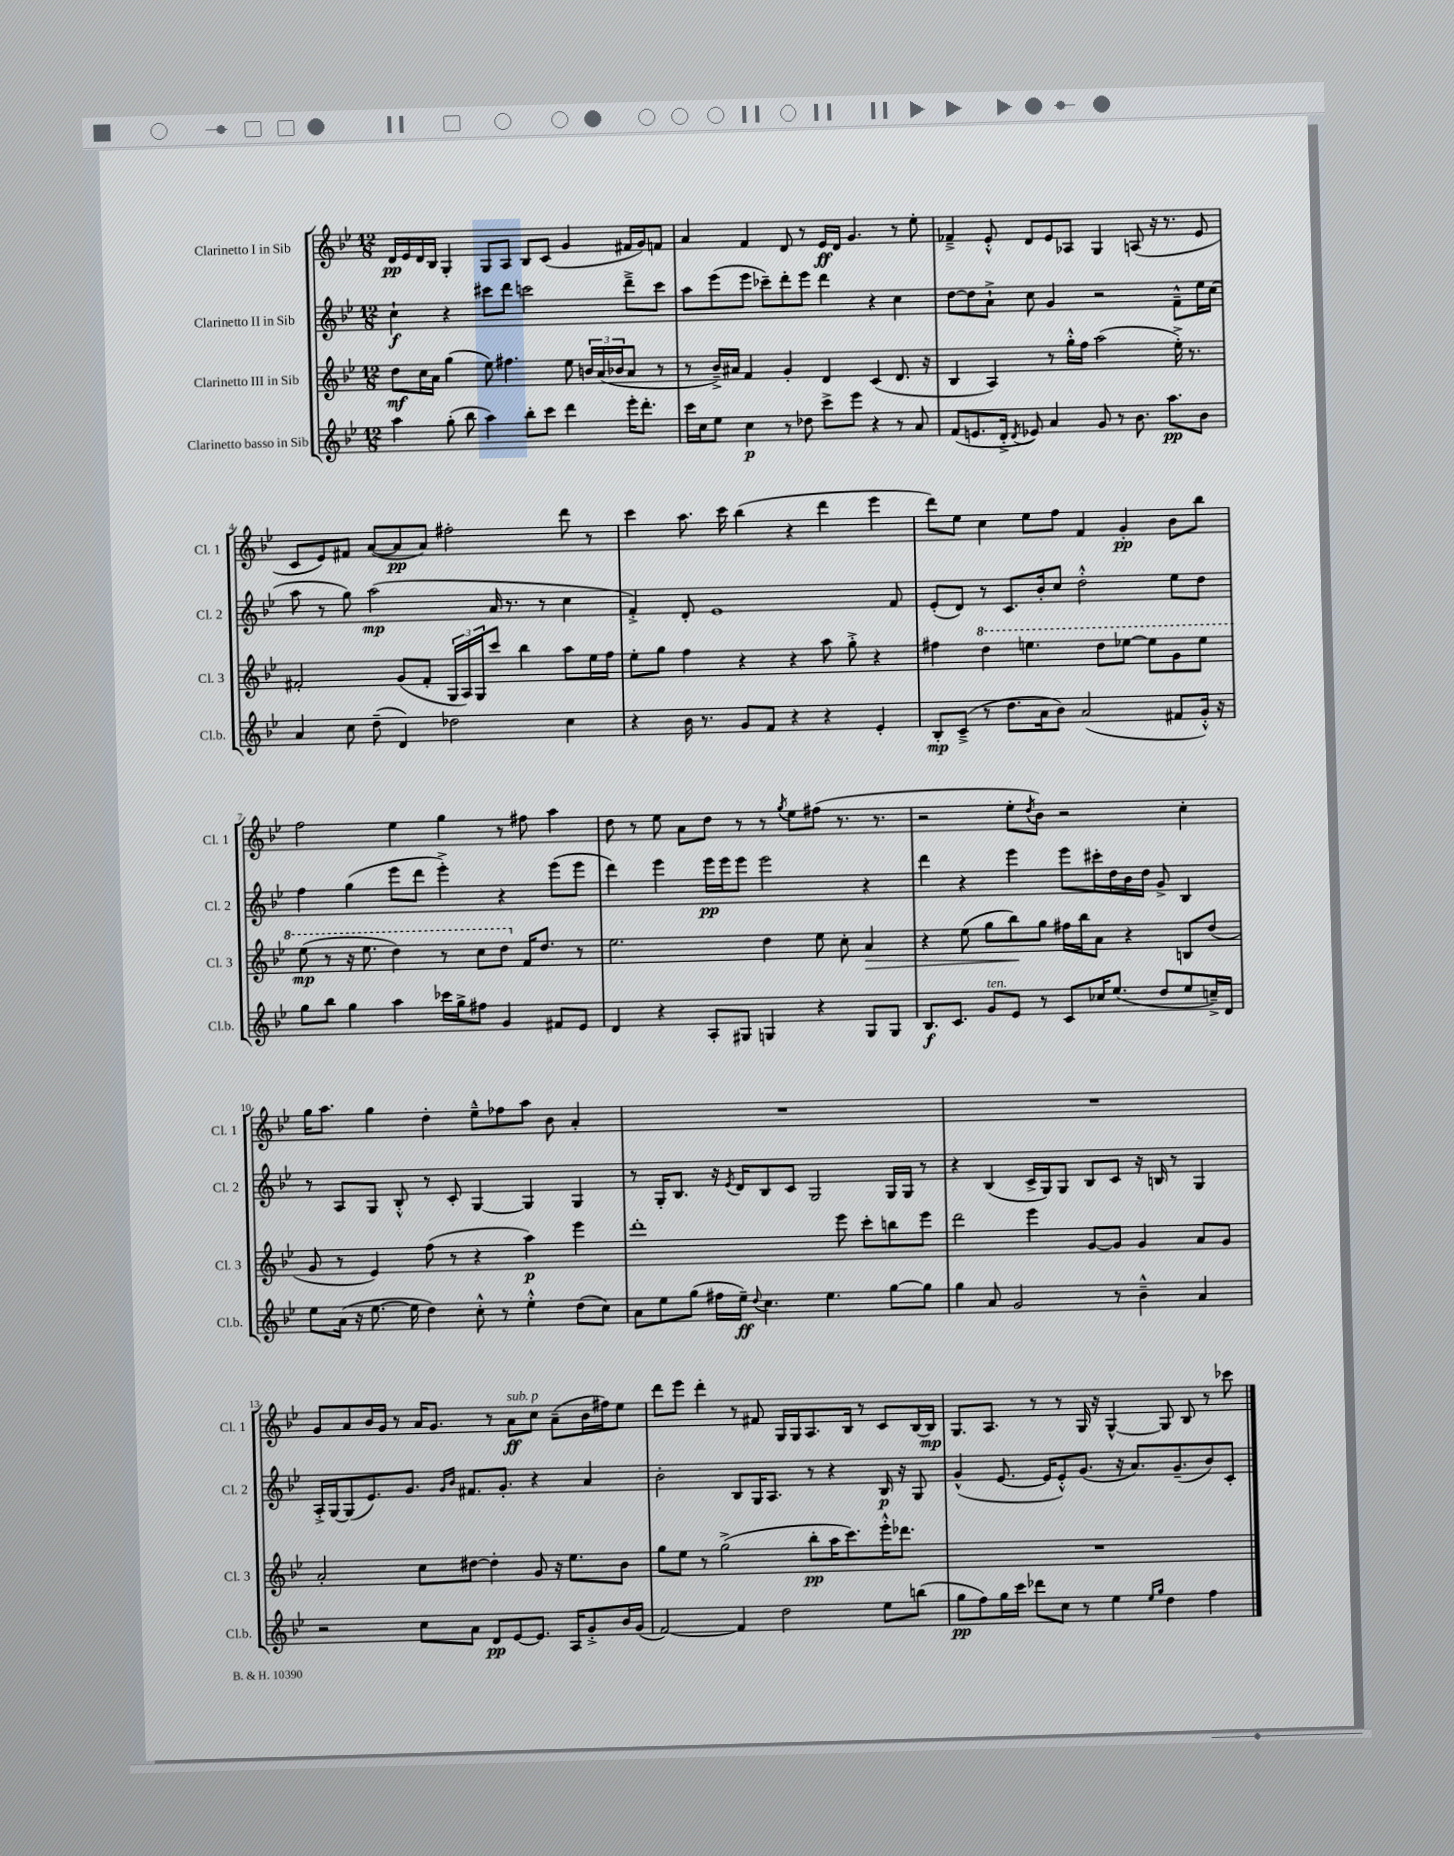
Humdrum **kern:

**kern	**dynam	**kern	**dynam	**kern	**dynam	**kern	**dynam
*part4	*part4	*part3	*part3	*part2	*part2	*part1	*part1
*staff4	*staff4	*staff3	*staff3	*staff2	*staff2	*staff1	*staff1
*I"Clarinetto basso in Sib	*	*I"Clarinetto III in Sib	*	*I"Clarinetto II in Sib	*	*I"Clarinetto I in Sib	*
*I'Cl.b.	*	*I'Cl. 3	*	*I'Cl. 2	*	*I'Cl. 1	*
*clefG2	*	*clefG2	*	*clefG2	*	*clefG2	*
*k[b-e-]	*	*k[b-e-]	*	*k[b-e-]	*	*k[b-e-]	*
*M12/8	*	*M12/8	*	*M12/8	*	*M12/8	*
=1	=1	=1	=1	=1	=1	=1	=1
4aa\	.	8dd\L	mf	4cc`\	f	16d/LL	pp
.	.	.	.	.	.	16e-/	.
.	.	16cc\L	.	.	.	16d/	.
.	.	16a\JJ	.	.	.	16B-/JJ	.
(8gg'\	.	(4gg\	.	4r	.	4G'/	.
8bb-\	.	.	.	.	.	.	.
4aa\)	.	8ee-\)	.	8ccc#X\L	.	8G/L	.
.	.	4.ff#X\	.	8ddd\J	.	8A/J	.
8bb-'\L	.	.	.	2cccn\	.	8B-/L	.
8ccc\J	.	.	.	.	.	(8c/J	.
4ddd\	.	8ee-\	.	.	.	4g/	.
.	.	24bn/LL	.	.	.	.	.
.	.	(24a/	.	.	.	.	.
.	.	24b-X/J	.	.	.	.	.
16eee-'\KL	.	8a/J	.	8ddd~^\L	.	16f#X/LL	.
8.ddd'\J	.	.	.	.	.	16g/J)	.
.	.	8r	.	8ccc\J	.	8fn/J	.
=2	=2	=2	=2	=2	=2	=2	=2
16ccc\LL	.	8r	.	8aa\L	.	4a/	.
16cc\J	.	.	.	.	.	.	.
8ee-\J	.	16b-~^/LL)	.	(8eee-\	.	.	.
.	.	16a#X/JJ	.	.	.	.	.
4cc\	p	4f/	.	8eee-\J	.	4f/	.
.	.	.	.	8ccc-X~\L)	.	.	.
8r	.	4g'/	.	8ddd'\	.	8d/	.
8dd-X\	.	.	.	8eee-\J	.	8r	.
8ccc^\L	.	4d/	.	4ddd\	.	16e-/LL	ff
.	.	.	.	.	.	16d/JJ	.
8eee-\J	.	.	.	.	.	4.g/	.
4r	.	(4c/	.	4r	.	.	.
8r	.	8.d/	.	4cc\	.	8r	.
8a/	.	.	.	.	.	8ee-'\	.
.	.	16r	.	.	.	.	.
=3	=3	=3	=3	=3	=3	=3	=3
(8f/L	.	4B-/	.	[8dd\L	.	4f-X~^/	.
8.en/	.	.	.	8dd\]	.	.	.
.	.	4A/)	.	8a`^\J	.	8e-'^^/	.
16d'^/Jk	.	.	.	.	.	.	.
8qd/	.	.	.	.	.	.	.
8e-X/)	.	.	.	8cc\	.	8d/L	.
4a/	.	8r	.	4g/	.	8e-/	.
.	.	16gg'^^\LL	.	.	.	8A-X/J	.
.	.	16ff\JJ	.	.	.	.	.
8g/	.	(2aa\	.	2r	.	4G/	.
8r	.	.	.	.	.	.	.
8.b-\	.	.	.	.	.	(8An/	.
.	.	.	.	.	.	16r	.
8.aa\L	pp	.	.	.	.	8.r	.
.	.	16ee-'^\)	.	8f~^^\L	.	.	.
.	.	8.r	.	.	.	.	.
8b-\J	.	.	.	16ee-\L	.	8e-/	.
.	.	.	.	(16cc\JJ	.	.	.
!!LO:LB:g=z
=4	=4	=4	=4	=4	=4	=4	=4
4a/	.	2f#X'/	.	8aa\	.	8c/L	.
.	.	.	.	8r	.	8e-/)	.
8cc\	.	.	.	8gg\)	.	8f#X/J	.
(8dd~\	.	.	.	(2aa\	mp	([8a/L	.
4d/)	.	(8g/L	.	.	.	8a/]	pp
.	.	8f#'/J	.	.	.	8a/J)	.
2dd-X\	.	24G/LL	.	.	.	2ff#X'\	.
.	.	24A/)	.	.	.	.	.
.	.	24G/J	.	.	.	.	.
.	.	8ccc/J	.	16a/	.	.	.
.	.	.	.	8.r	.	.	.
.	.	4bb-\	.	.	.	.	.
.	.	.	.	8r	.	.	.
4cc\	.	8aa\L	.	4cc\	.	8ddd\	.
.	.	16ee-\L	.	.	.	8r	.
.	.	16ff\JJ	.	.	.	.	.
=5	=5	=5	=5	=5	=5	=5	=5
4r	.	8ee-'\L	.	4f'^/)	.	4ccc\	.
.	.	8gg\J	.	.	.	.	.
16b-\	.	4ff\	.	8d'/	.	8.aa\	.
8.r	.	.	.	.	.	.	.
.	.	.	.	1e-	.	.	.
.	.	.	.	.	.	16ccc\	.
8g/L	.	4r	.	.	.	(4bb-\	.
8f/J	.	.	.	.	.	.	.
4r	.	4r	.	.	.	4r	.
4r	.	8aa\	.	.	.	4ddd\	.
.	.	8gg'^\	.	.	.	.	.
4e-'/	.	4r	.	.	.	4eee-\	.
.	.	.	.	8f/	.	.	.
=6	=6	=6	=6	=6	=6	=6	=6
8B-'/L	mp	4ff#X\	.	(8e-'/L	.	8ddd\L)	.
(8c~^/J	.	.	.	8d/J)	.	8ee-\J	.
*	*	*8va	*	*	*	*	*
8r	.	4ddd\	.	8r	.	4cc\	.
8.dd\L	.	.	.	8.c/L	.	.	.
.	.	4.eeen\	.	.	.	8ee-\L	.
16a\k	.	.	.	16b-'/k	.	.	.
8b-\J)	.	.	.	8cc/J	.	8ff\J	.
(2a/	.	.	.	2dd'^^\	.	4f/	.
.	.	8ddd\L	.	.	.	.	.
.	.	[8eee-X\J	.	.	.	4g'/	pp
.	.	8eee-\L]	.	.	.	.	.
8f#X/L	.	8gg\	.	8ee-\L	.	8b-\L	.
16g'^^/Jk)	.	8eee-\J	.	8dd\J	.	8bb-\J	.
16r	.	.	.	.	.	.	.
!!LO:LB:g=z
=7	=7	=7	=7	=7	=7	=7	=7
8gg\L	.	(8eee-\	mp	4ff\	.	2ff\	.
8bb-\J	.	8r	.	.	.	.	.
4gg\	.	16r	.	(4gg\	.	.	.
.	.	8.eee-\	.	.	.	.	.
4aa\	.	4ddd\)	.	8eee-\L	.	4ee-\	.
.	.	.	.	8ddd\J	.	.	.
16ccc-X\LL	.	8r	.	4eee-'^\)	.	4gg\	.
16gg^\J	.	.	.	.	.	.	.
8ff#X\J	.	8ccc\L	.	.	.	.	.
4g/	.	8ddd\J	.	4r	.	8r	.
*	*	*X8va	*	*	*	*	*
.	.	16f/KL	.	.	.	8ff#X\	.
.	.	8.dd/J	.	.	.	.	.
8f#X/L	.	.	.	(8eee-\L	.	4aa\	.
8e-/J	.	8r	.	8eee-\J	.	.	.
=8	=8	=8	=8	=8	=8	=8	=8
4d/	.	2.ee-\	.	4ddd\)	.	8dd\	.
.	.	.	.	.	.	8r	.
4r	.	.	.	4eee-\	.	8ee-\	.
.	.	.	.	.	.	8a\L	.
8A'/L	.	.	.	16eee-\LL	pp	8dd\J	.
.	.	.	.	16eee-\J	.	.	.
8G#X/J	.	.	.	8eee-\J	.	8r	.
4Gn/	.	4dd\	.	2eee-\	.	8r	.
.	.	.	.	.	.	8qgg/	.
.	.	.	.	.	.	8ee-\L	.
4r	.	8ee-\	.	.	.	(8ff#X\J	.
.	.	8cc'\	.	.	.	8.r	.
!	!	!	!LO:HP:b	!	!	!	!
8G/L	.	4a/	>	4r	.	.	.
.	.	.	.	.	.	8.r	.
8G/J	.	.	.	.	.	.	.
=9	=9	=9	=9	=9	=9	=9	=9
8.B-/L	f	4r	.	4ddd\	.	2r	.
8.c/J	.	.	.	.	.	.	.
.	.	(8ee-\	.	4r	.	.	.
!LO:TX:a:i:t=ten.	!	!	!	!	!	!	!
8g/L	.	8gg\L	.	.	.	.	.
8e-/J	.	8bb-\)	.	4eee-\	.	8ee-'\L	.
.	.	.	.	.	.	8qdd/	.
8r	.	8gg\J	]	.	.	8b-\J)	.
8c/L	.	16ff#X\LL	.	8eee-\L	.	2r	.
.	.	16bb-\J	.	.	.	.	.
16cc-X/K	.	8a\J	.	16ccc#X'\L	.	.	.
(8.ee-/J	.	.	.	16dd\	.	.	.
.	.	4r	.	16b-\	.	.	.
.	.	.	.	16dd\JJ	.	.	.
8dd/L	.	.	.	8g^/	.	.	.
8ee-/	.	8Bn/L	.	4B-/	.	4cc'\	.
16ccn~^/L)	.	(8dd/J	.	.	.	.	.
16d/JJ	.	.	.	.	.	.	.
!!LO:LB:g=z
=10	=10	=10	=10	=10	=10	=10	=10
8ee-\L	.	8g/	.	8r	.	16gg\KL	.
.	.	.	.	.	.	8.aa\J	.
(16a\Jk	.	8r	.	8A/L	.	.	.
16r	.	.	.	.	.	.	.
[8.ee-\	.	4e-/)	.	8G/J	.	4gg\	.
.	.	.	.	8B-'^^/	.	.	.
16ee-\]	.	.	.	.	.	.	.
4dd\)	.	(8ff\	.	8r	.	4dd'\	.
.	.	8r	.	8c'/	.	.	.
8cc'^^\	.	4r	.	[4G/	.	8ee-~^^\L	.
8r	.	.	.	.	.	8ff-X\	.
4ee-'^^\	.	4aa\)	p	4G/]	.	8aa\J	.
.	.	.	.	.	.	8b-\	.
(8dd\L	.	4eee-\	.	4G/	.	4a'/	.
8cc\J)	.	.	.	.	.	.	.
=11	=11	=11	=11	=11	=11	=11	=11
8a\L	.	1ddd'	.	8r	.	1.r	.
8ee-\	.	.	.	16G'/KL	.	.	.
.	.	.	.	8.B-/J	.	.	.
(8gg\J	.	.	.	.	.	.	.
16ff#X\LL	.	.	.	16r	.	.	.
.	.	.	.	8qe-/	.	.	.
16ee-~\JJ)	ff	.	.	16d/KL	.	.	.
8qqdd/	.	.	.	.	.	.	.
4.cc\	.	.	.	8B-/	.	.	.
.	.	.	.	8c/J	.	.	.
.	.	.	.	2G/	.	.	.
4.ee-\	.	.	.	.	.	.	.
.	.	8eee-\	.	.	.	.	.
.	.	8ccc'\L	.	.	.	.	.
[8gg\L	.	8bbn\	.	16G/LL	.	.	.
.	.	.	.	16G/JJ	.	.	.
8gg\J]	.	8eee-\J	.	8r	.	.	.
=12	=12	=12	=12	=12	=12	=12	=12
4gg\	.	2ddd\	.	4r	.	1.r	.
8a/	.	.	.	(4B-/	.	.	.
2g/	.	.	.	.	.	.	.
.	.	4eee-\	.	16c^/LL	.	.	.
.	.	.	.	16G/J)	.	.	.
.	.	.	.	8G/J	.	.	.
.	.	[8g/L	.	8B-/L	.	.	.
8r	.	8g/J]	.	8c/J	.	.	.
4b-~^^\	.	4g/	.	16r	.	.	.
.	.	.	.	16Bn/	.	.	.
.	.	.	.	8r	.	.	.
4a/	.	8a/L	.	4G/	.	.	.
.	.	8g/J	.	.	.	.	.
!!LO:LB:g=z
=13	=13	=13	=13	=13	=13	=13	=13
2r	.	2a'/	.	16A'^/LL	.	8g/L	.
.	.	.	.	[16G/J	.	.	.
.	.	.	.	(8G/]	.	8a/	.
.	.	.	.	8.e-/)	.	16b-/L	.
.	.	.	.	.	.	16g/JJ	.
.	.	.	.	.	.	8r	.
.	.	.	.	8.g/J	.	.	.
8cc\L	.	8cc\L	.	.	.	16a/KL	.
.	.	.	.	.	.	8.g/J	.
.	.	.	.	16qqg/LL	.	.	.
.	.	.	.	16qqb-/JJ	.	.	.
8a\J	.	[8dd#X\J	.	8.f#X/L	.	.	.
8d/L	pp	4dd#'\]	.	.	.	8r	.
.	.	.	.	8.g'/J	.	.	.
!	!	!	!	!	!	!LO:TX:a:i:t=sub. p	!
[8e-/	.	.	.	.	.	8a\L	ff
8.e-/J]	.	8g/	.	4r	.	8cc\J	.
.	.	16r	.	.	.	(8a~\L	.
16A/KL	.	8.ee-\L	.	.	.	.	.
8g'^/	.	.	.	4a/	.	16b-\L	.
.	.	.	.	.	.	16ff#X\J)	.
16b-/L	.	8b-\J	.	.	.	8ee-\J	.
(16g/JJ	.	.	.	.	.	.	.
=14	=14	=14	=14	=14	=14	=14	=14
[2f/)	.	8gg\L	.	2b-'\	.	8ddd\L	.
.	.	8ee-\J	.	.	.	8eee-\J	.
.	.	8r	.	.	.	4ddd'\	.
.	.	(2gg^\	.	.	.	.	.
4f/]	.	.	.	8B-/L	.	8r	.
.	.	.	.	16G/K	.	8f#X/	.
.	.	.	.	8.A/J	.	.	.
2dd\	.	.	.	.	.	16G/LL	.
.	.	.	.	.	.	16G/J	.
.	.	8bb-'\L	pp	8r	.	8.A/	.
.	.	16aa\K	.	4r	.	.	.
.	.	8.ccc\)	.	.	.	16B-/Jk	.
.	.	.	.	.	.	8r	.
8ee-\L	.	16eee-'^^\K	.	16B-/	p	8c/L	.
.	.	8.ddd-X\J	.	16r	.	.	.
(8bbn\J	.	.	.	8G/	.	[16B-/L	.
.	.	.	.	.	.	16B-/JJ]	mp
=15	=15	=15	=15	=15	=15	=15	=15
8gg\L	pp	1.r	.	(4g^^/	.	8.G/L	.
8ff\)	.	.	.	.	.	.	.
.	.	.	.	.	.	8.A/J	.
16gg\L	.	.	.	[8.e-/	.	.	.
16ccc\JJ	.	.	.	.	.	.	.
8ddd-X\L	.	.	.	.	.	8r	.
.	.	.	.	16e-/KL]	.	.	.
8cc\J	.	.	.	8e-'^^/)	.	8r	.
8r	.	.	.	(8.g/J	.	16G/	.
.	.	.	.	.	.	16r	.
4ee-\	.	.	.	.	.	[4G^^/	.
.	.	.	.	16r	.	.	.
.	.	.	.	8.a/L)	.	.	.
16qqee-/LL	.	.	.	.	.	.	.
16qqgg/JJ	.	.	.	.	.	.	.
4dd\	.	.	.	.	.	8G/]	.
.	.	.	.	(8.g~/	.	.	.
.	.	.	.	.	.	8B-/	.
4ff\	.	.	.	8b-/)	.	8r	.
.	.	.	.	8c'/J	.	8ccc-X\	.
==	==	==	==	==	==	==	==
*-	*-	*-	*-	*-	*-	*-	*-
